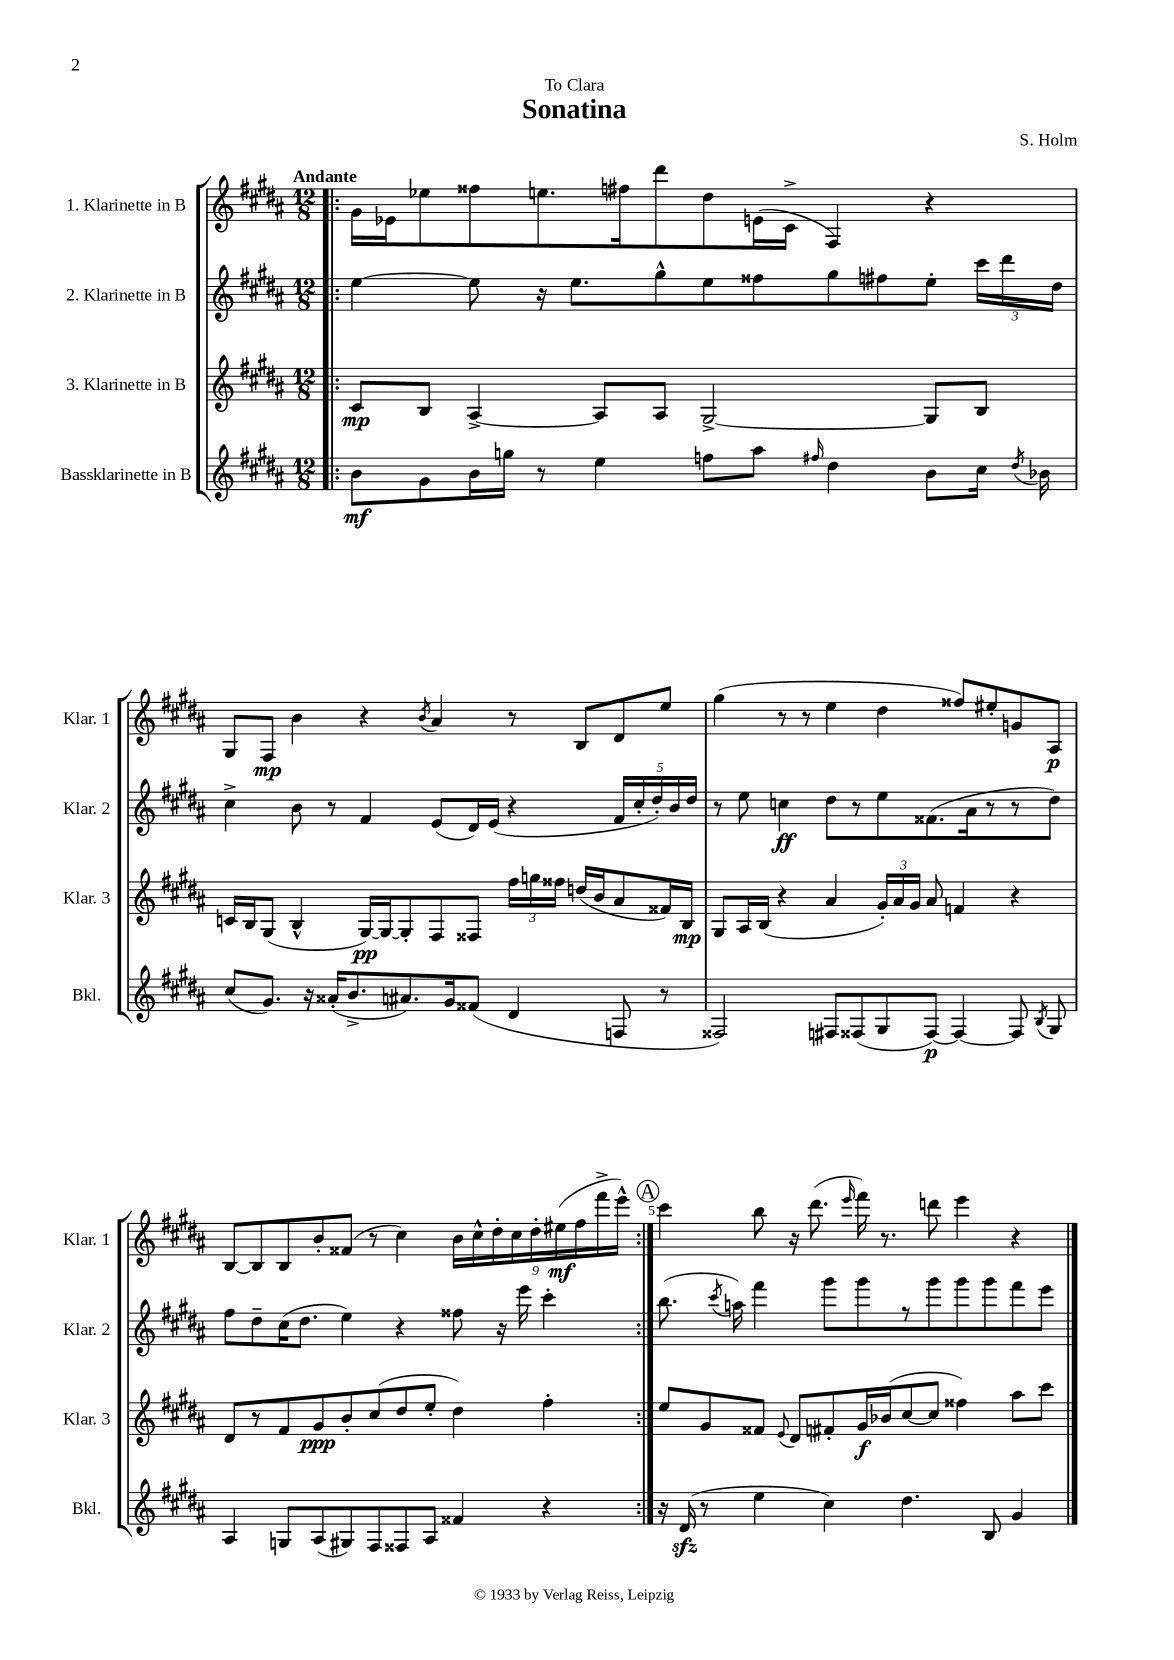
\header { title = "Sonatina" composer = "S. Holm" dedication = "To Clara" }
<<
\new StaffGroup <<
\new Staff = "s0" \with { instrumentName = "1. Klarinette in B" shortInstrumentName = "Klar. 1" } {
    \clef treble \key b \major \numericTimeSignature \time 12/8 \tempo "Andante"
    \autoBeamOff \repeat volta 2 { \bar ".|:" gis'16[ ees'16 ees''8 fisis''8 e''8. fis''16 dis'''8 dis''8 e'16( cis'16]-> fis4) r4 |
    gis8[ fis8]\mp b'4 r4 \acciaccatura { b'8 } ais'4 r8 b8[ dis'8 e''8] |
    gis''4( r8 r8 e''4 dis''4 fisis''8[) eis''8-. g'8 ais8]\p |
    b8[~ b8 b8 b'8-. fisis'8]( r8 cis''4) \tuplet 9/8 { b'16[ cis''16-^ dis''16-. cis''16 dis''16-. eis''16\mf( fis''16 fis'''16-> e'''16]-^) } | }
    \mark \markup { \circle "A" } cis'''4 b''8 r16 dis'''8.( \grace { e'''16 } fis'''16) r8. d'''8 e'''4 r4 \bar "|." |
}
\new Staff = "s1" \with { instrumentName = "2. Klarinette in B" shortInstrumentName = "Klar. 2" } {
    \clef treble \key b \major \numericTimeSignature \time 12/8
    \autoBeamOff \repeat volta 2 { \bar ".|:" e''4~ e''8 r16 e''8.[ gis''8-^ e''8 fisis''8 gis''8 fis''8 e''8]-. \tuplet 3/2 { cis'''16[ dis'''16 dis''16] } |
    cis''4-> b'8 r8 fis'4 e'8[( dis'16) e'16]( r4 \tuplet 5/4 { fis'16[ cis''16-. dis''16-.) b'16 dis''16] } |
    r8 e''8 c''4\ff dis''8[ r8 e''8 fisis'8.( ais'16 r8 r8 dis''8]) |
    fis''8[ dis''8-- cis''16( dis''8.] e''4) r4 fisis''8 r16 e'''16 cis'''4-. | }
    \mark \markup { \circle "A" } b''8.( \acciaccatura { cis'''8 } a''16) fis'''4 gis'''8[ gis'''8 r8 gis'''8 gis'''8 gis'''8 fis'''8 e'''8] \bar "|." |
}
\new Staff = "s2" \with { instrumentName = "3. Klarinette in B" shortInstrumentName = "Klar. 3" } {
    \clef treble \key b \major \numericTimeSignature \time 12/8
    \autoBeamOff \repeat volta 2 { \bar ".|:" cis'8[\mp b8] ais4~-> ais8[ ais8] gis2~-> gis8[ b8] |
    c'16[ b16 gis8]( b4-^ gis16[~\pp) gis16~ gis8-. fis8 fisis8] \tuplet 3/2 { fis''16[ g''16 fisis''16] } d''16[( b'16 ais'8 fisis'16) b16]\mp |
    gis8[ ais16 b16]( r4 ais'4 \tuplet 3/2 { gis'16[-.) ais'16 gis'16] } ais'8 f'4 r4 |
    dis'8[ r8 fis'8 gis'8\ppp b'8-. cis''8( dis''8 e''8]-. dis''4) fis''4-. | }
    \mark \markup { \circle "A" } e''8[ gis'8 fisis'8] \appoggiatura { e'8 } dis'8[ fis'8-. gis'16\f bes'16( cis''8~ cis''8] fisis''4) ais''8[ cis'''8] \bar "|." |
}
\new Staff = "s3" \with { instrumentName = "Bassklarinette in B" shortInstrumentName = "Bkl." } {
    \clef treble \key b \major \numericTimeSignature \time 12/8
    \autoBeamOff \repeat volta 2 { \bar ".|:" b'8[\mf gis'8 b'16 g''16] r8 e''4 f''8[ ais''8] \grace { fis''16 } dis''4 b'8[ cis''16] \acciaccatura { dis''8 } bes'16 |
    cis''8[( gis'8.]) r16 aisis'16[-.( b'8.-> ais'8.) gis'16 fisis'8]( dis'4 f8 r8 |
    fisis2) fis8[ fisis8( gis8 fisis8]~\p) fisis4~ fisis8 \acciaccatura { b8 } gis8 |
    ais4 g8[ ais8( gis8) fis8 fisis8 ais8] fisis'4 r4 | }
    \mark \markup { \circle "A" } r16 dis'16\sfz( r8 e''4 cis''4) dis''4. b8 gis'4 \bar "|." |
}
>>
>>
\layout { \context { \Score \override BarNumber.break-visibility = ##(#f #t #t) barNumberVisibility = #(every-nth-bar-number-visible 5) } }
